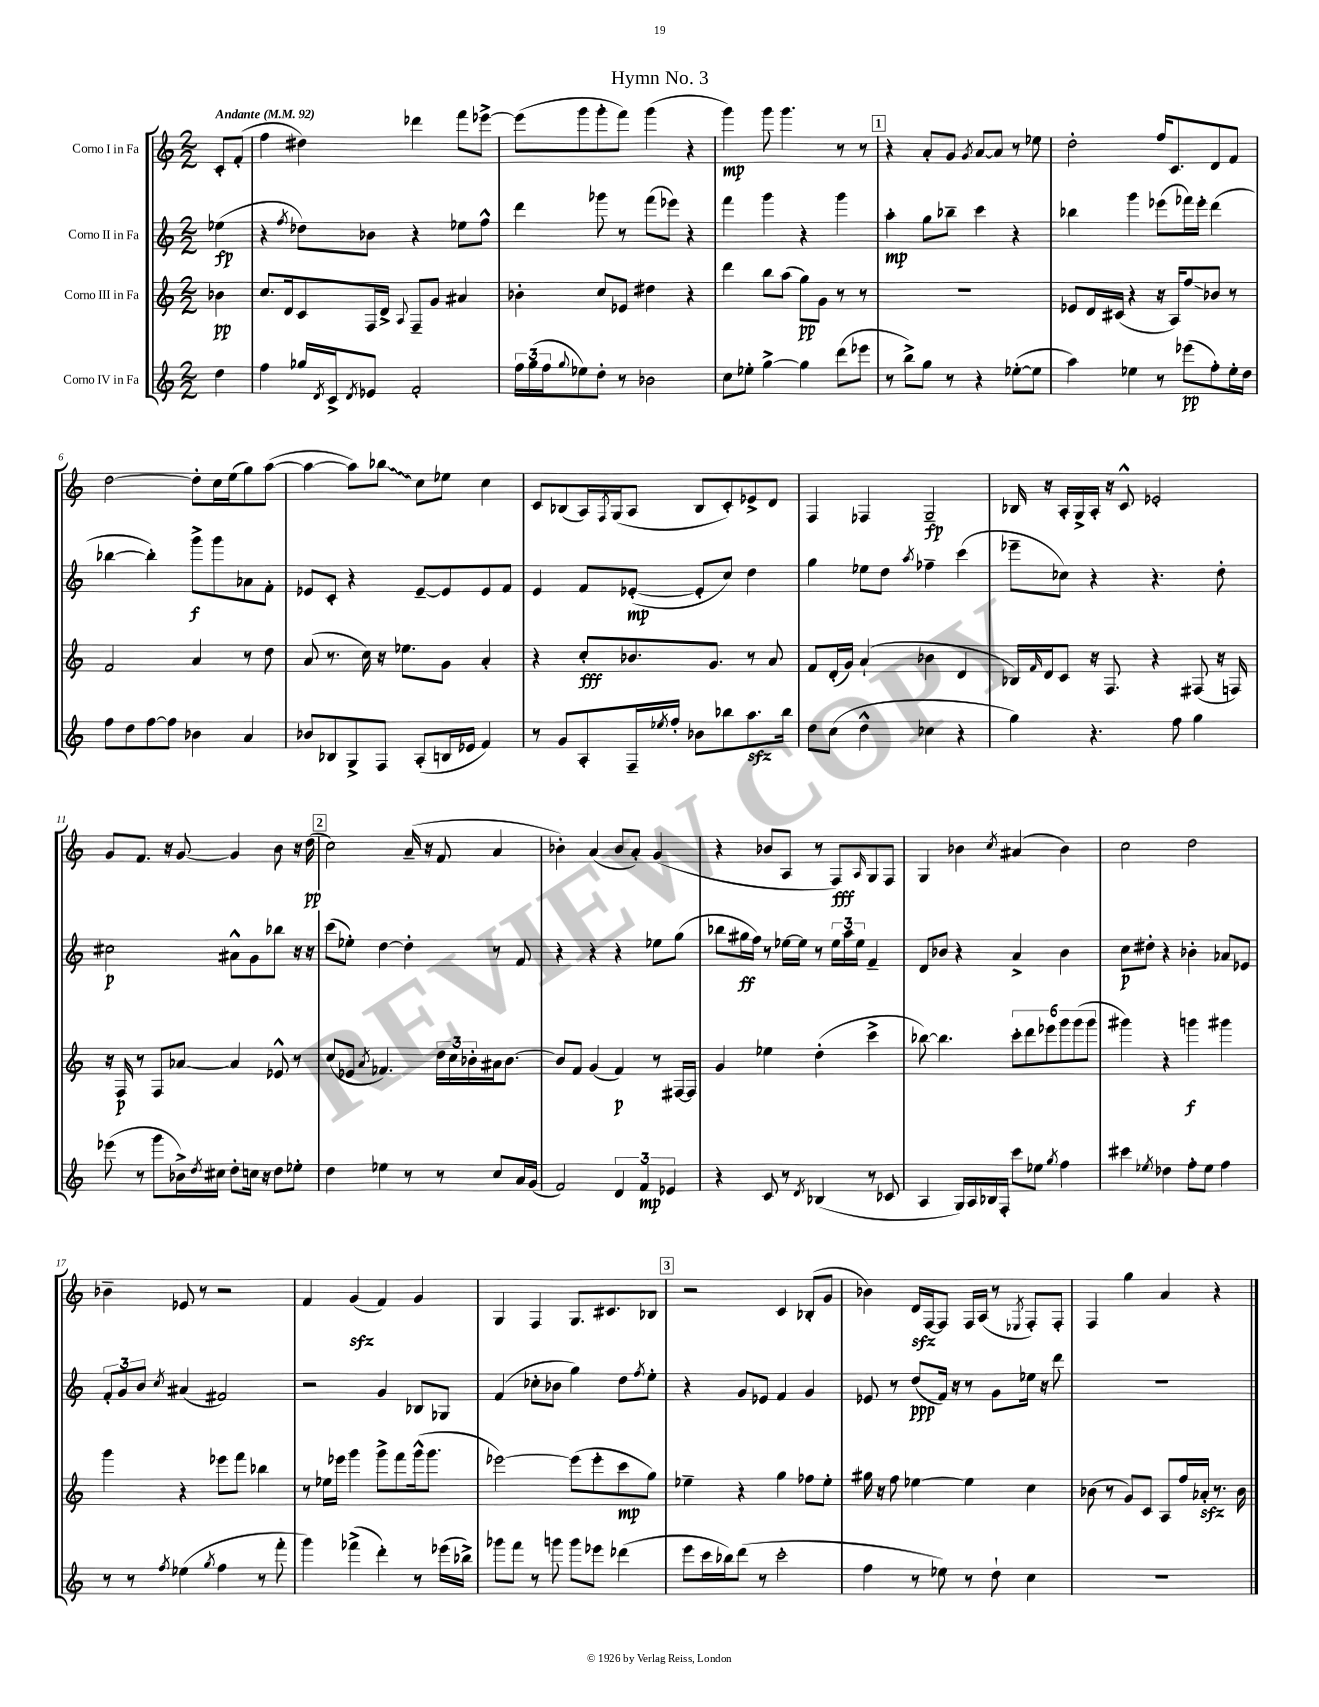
\header { title = "Hymn No. 3" }
<<
\new StaffGroup <<
\new Staff = "s0" \with { instrumentName = "Corno I in Fa" } {
    \clef treble \key c \major \numericTimeSignature \time 2/2 \partial 4 \tempo "Andante" 4 = 92
    c'8-. f'8-.( |
    f''4 dis''4) des'''4 f'''8 ees'''8~-> |
    ees'''8( g'''8 g'''8-. f'''8) g'''4( r4 |
    g'''4\mp) g'''8 g'''4. r8 r8 |
    \mark \markup { \box "1" } r4 a'8-. g'8 \acciaccatura { g'8 } a'8~ a'8 r8 ees''8 |
    d''2-. f''16 c'8. d'8 f'8 |
    d''2~ d''8-. c''16 e''16( g''8) a''8~( |
    a''4~ a''8) \once \override Glissando.style = #'zigzag bes''8\glissando c''8 ees''8 c''4 |
    c'8 bes8( a16) \acciaccatura { f8 } g16( a8 bes8 c'8-.) ees'8-> d'8 |
    f4 fes4 g2--\fp |
    bes16 r16 a16-. g16-> a16-. r16 c'8-^ ees'2-. |
    g'8 f'8. r16 g'8~ g'4 b'8 r16 d''16\pp( |
    \mark \markup { \box "2" } c''2) a'16--( r16 f'8 a'4 |
    bes'4-.) a'4( bes'8 a'8-.) g'4( |
    r4 bes'8 a8 r8 f8\fff) \grace { a16 } g8 f8 |
    g4 bes'4 \acciaccatura { c''8 } ais'4( bes'4) |
    c''2 d''2 |
    bes'4-- ees'8 r8 r2 |
    f'4 g'4\sfz( f'4) g'4 |
    g4 f4 g8. cis'8. bes8 |
    \mark \markup { \box "3" } r2 c'4 bes8-.( g'8 |
    bes'4) d'16\sfz f16~ f8 f16 a16( r8 \acciaccatura { ees8 } f8-.) f8-. |
    f4 g''4 a'4 r4 \bar "|." |
}
\new Staff = "s1" \with { instrumentName = "Corno II in Fa" } {
    \clef treble \key c \major \numericTimeSignature \time 2/2 \partial 4
    ees''4\fp( |
    r4 \acciaccatura { f''8 } des''8) bes'8 r4 ees''8 f''8-^ |
    d'''4 ges'''8 r8 f'''8( ees'''8) r4 |
    f'''4 g'''4 r4 g'''4 |
    \mark \markup { \box "1" } a''4-.\mp g''8 bes''8-- c'''4 r4 |
    bes''4 g'''4 ees'''8( fes'''16) ees'''16-. d'''4( |
    bes''4~ bes''4-.) g'''8->\f g'''8 aes'8 f'8-. |
    ees'8 c'8-. r4 ees'8~-- ees'8 ees'8 f'8 |
    e'4 f'8 ees'8~-.\mp( ees'8-. c''8) d''4 |
    g''4 ees''8 d''8 \acciaccatura { a''8 } fes''4-- c'''4( |
    ees'''8-- ces''8) r4 r4. d''8-. |
    cis''2\p ais'8-^ g'8 bes''8 r16 r16 |
    \mark \markup { \box "2" } c'''8( ees''8-.) d''4~ d''4-. r8 f'8 |
    r4 r4 r4 ees''8 g''8( |
    bes''8 gis''16\ff f''16) r8 ees''16~ ees''16 r8 \tuplet 3/2 { ees''16 a''16 ees''16 } f'4-- |
    d'8 bes'8 r4 a'4-> bes'4 |
    c''8\p dis''8-. r4 bes'4-. aes'8 ees'8 |
    \tuplet 3/2 { f'8-. g'8 b'8 } \acciaccatura { c''8 } ais'4( fis'2) |
    r2 g'4 bes8 ges8 |
    f'4( ces''8-. bes'8 g''4) d''8 \acciaccatura { f''8 } e''8-. |
    \mark \markup { \box "3" } r4 g'8 ees'8 f'4 g'4 |
    ees'8 r8 d''8\ppp( f'16) r16 r8 g'8 ees''16 r16 d'''8 |
    R1 \bar "|." |
}
\new Staff = "s2" \with { instrumentName = "Corno III in Fa" } {
    \clef treble \key c \major \numericTimeSignature \time 2/2 \partial 4
    bes'4\pp |
    c''8. d'16 c'8 f16 d'16-> \appoggiatura { a8 } f8-- g'8 ais'4 |
    bes'4-. c''8 ees'8 dis''4 r4 |
    d'''4 b''8 a''8( g''8\pp) g'8 r8 r8 |
    \mark \markup { \box "1" } R1 |
    ees'8 d'16 cis'16( r4 r16 a16) f''8\glissando bes'8 r8 |
    f'2 a'4 r8 d''8 |
    a'8( r8. c''16) r16 ees''8. g'8 a'4-. |
    r4 c''8-.\fff bes'8. g'8. r8 a'8 |
    f'8 d'16-.( g'16) a'4-!( bes'4 d'4 |
    bes16) \grace { f'16 } d'16 c'8 r16 f8. r4 fis8( r16 f16) |
    r16 f16\p r8 f8 aes'8~ aes'4 ees'8-^ r8 |
    \mark \markup { \box "2" } c''8( ees'8 \acciaccatura { a'8 } fes'4.) \tuplet 3/2 { d''16 c''16 bes'16-. } ais'16 bes'8.~ |
    bes'8 f'8 g'4( f'4\p) r8 fis16~ fis16 |
    g'4 ees''4 d''4-.( c'''4-> |
    bes''8~) bes''4. \tuplet 6/4 { c'''8-. d'''8 ees'''8 g'''8 g'''8( g'''8 } |
    gis'''4) r4 g'''4\f gis'''4 |
    g'''4 r4 ees'''8 f'''8 bes''4 |
    r8 ees''16 ees'''16 g'''4 g'''8-> f'''8 g'''16-^( g'''8. |
    ees'''2~) ees'''8( ees'''8-. c'''8\mp g''8) |
    \mark \markup { \box "3" } ees''4-- r4 g''4 fes''8 ees''8-. |
    gis''16 r16 f''8 ees''4~ ees''4 c''4 |
    bes'8( r8 g'8) c'8 a8 f''16 aes'16-.\sfz r8. bes'16 \bar "|." |
}
\new Staff = "s3" \with { instrumentName = "Corno IV in Fa" } {
    \clef treble \key c \major \numericTimeSignature \time 2/2 \partial 4
    d''4 |
    f''4 ges''16 \acciaccatura { d'8 } c'16-> \acciaccatura { d'8 } ees'8 f'2-. |
    \tuplet 3/2 { f''16 g''16( f''16 } \appoggiatura { g''8 } ees''8) d''8-. r8 bes'2 |
    c''8 ees''8-. g''4~-> g''4 d'''8( ees'''8 |
    \mark \markup { \box "1" } r8 b''8->) g''8 r8 r4 ees''8~-.( ees''8 |
    a''4) ees''4 r8 ees'''8\pp( f''8-.) ees''16-. d''16 |
    f''8 d''8 f''8~ f''8 bes'4 a'4 |
    bes'8 bes8 g8-> f8 a8-.( b16 ees'16 f'4) |
    r8 g'8 a8-. f16-- \acciaccatura { ees''8 } f''16-. bes'8 bes''8 a''8.\sfz bes''16 |
    d''8 c''8( d''4-^ ces''4 r4 |
    g''4) r4. f''8 g''4 |
    ees'''8( r8 g'''8 bes'16->) \acciaccatura { d''8 } cis''16 d''8-. c''16 r16 d''8 ees''8-. |
    \mark \markup { \box "2" } d''4 ees''4 r8 r8 c''8 a'16 g'16( |
    f'2) \tuplet 3/2 { d'4 f'4\mp ees'4 } |
    r4 c'8 r8 \acciaccatura { d'8 } bes4( r8 ces'8 |
    a4 g16) a16 bes16 f16-. c'''8 ees''8 \acciaccatura { g''8 } f''4 |
    cis'''4 \acciaccatura { ees''8 } des''4 f''8-. ees''8 f''4 |
    r8 r8 \acciaccatura { f''8 } ees''4( \acciaccatura { g''8 } f''4 r8 f'''8-. |
    g'''4) fes'''4->( d'''4-.) r8 ees'''16( bes''16->) |
    ges'''8 f'''8 r8 g'''8 g'''8 ees'''8 des'''4( |
    \mark \markup { \box "3" } e'''8 c'''16 bes''16) d'''8( r8 c'''2-. |
    f''4 r8 ees''8) r8 d''8-! c''4 |
    R1 \bar "|." |
}
>>
>>
